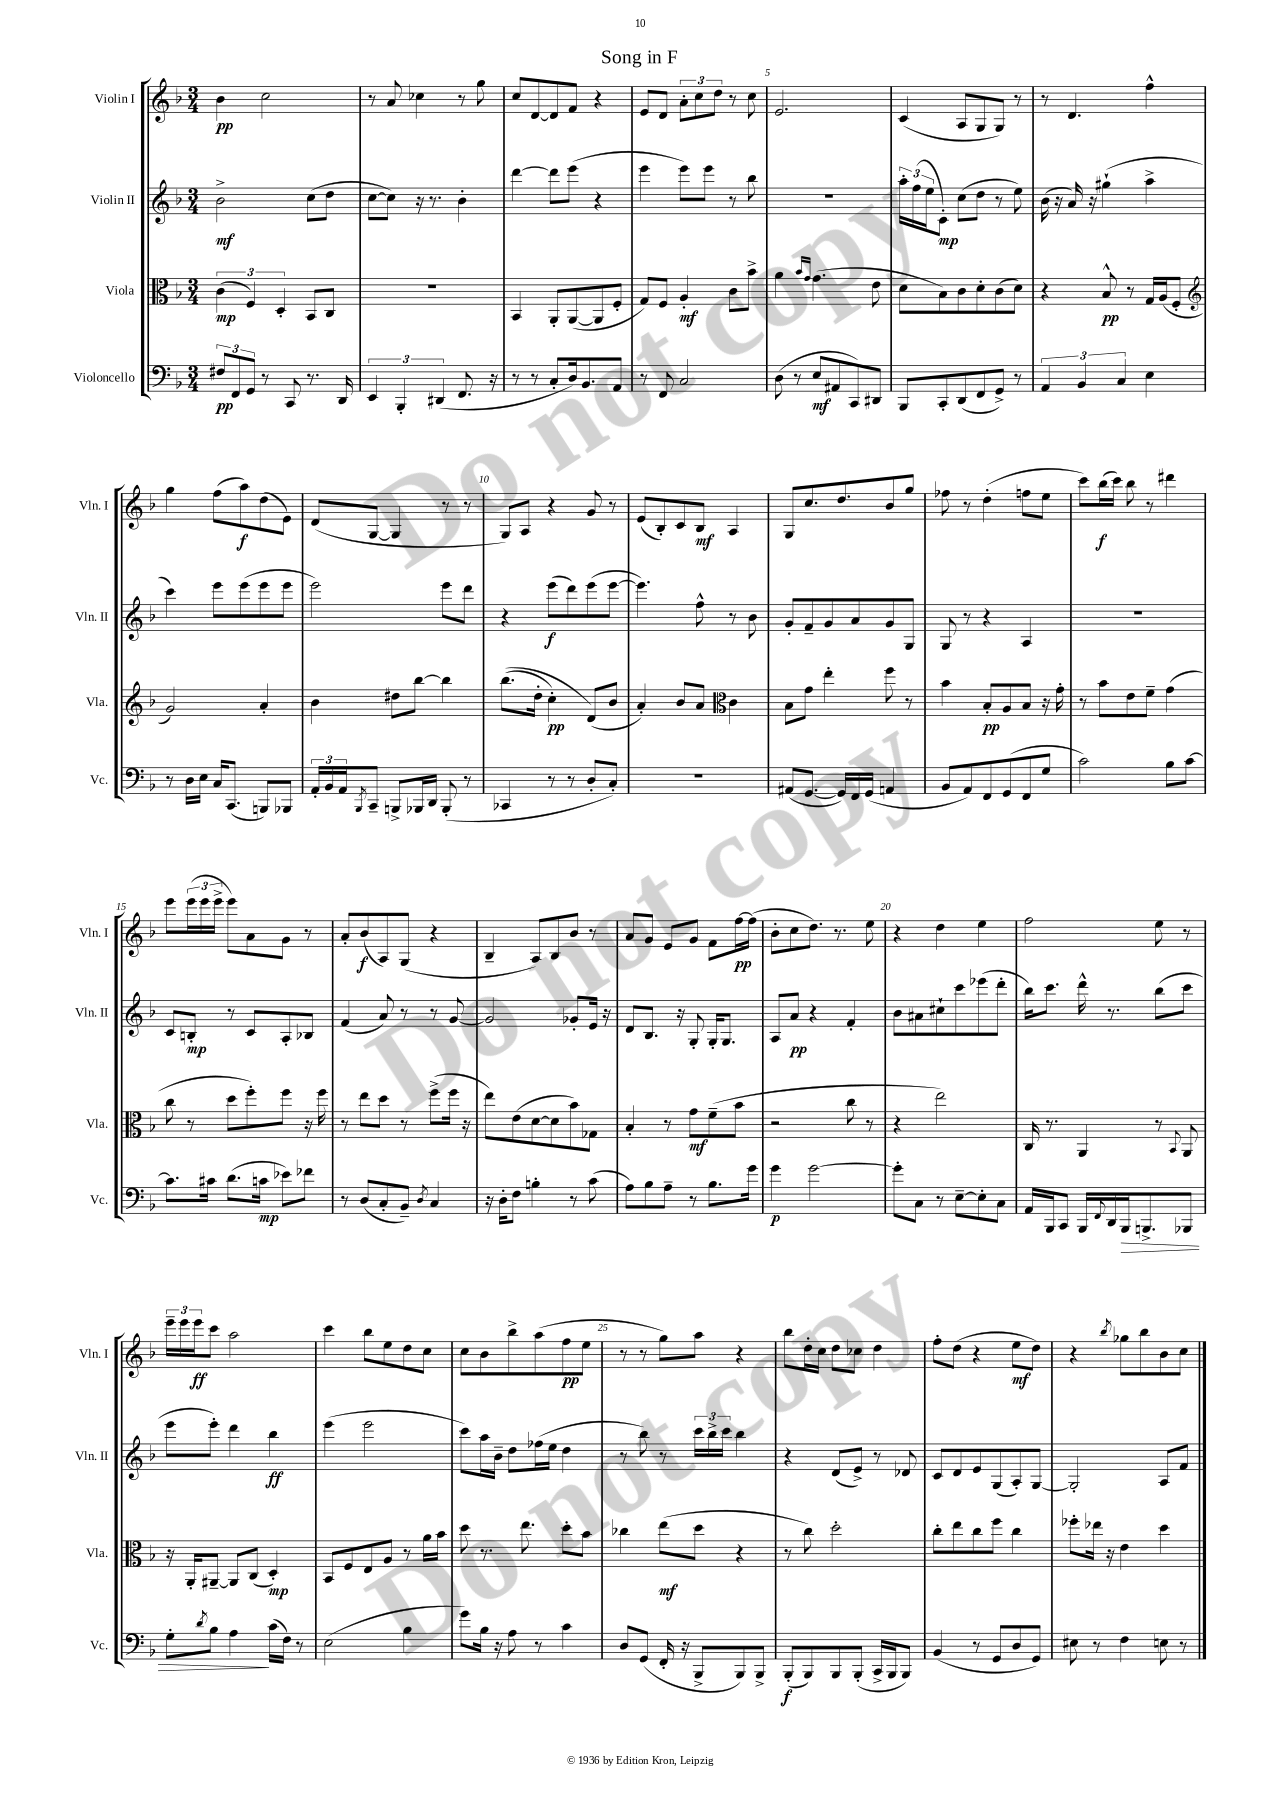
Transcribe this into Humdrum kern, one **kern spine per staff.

**kern	**kern	**kern	**kern
*staff4	*staff3	*staff2	*staff1
*clefF4	*clefC3	*clefG2	*clefG2
*k[b-]	*k[b-]	*k[b-]	*k[b-]
*M3/4	*M3/4	*M3/4	*M3/4
12F#/L	(6c\	2b-^\	4b-\
12FF/	.	.	.
12GG/J	6F/)	.	.
8r	.	.	2cc\
.	6D'/	.	.
8CC/	.	.	.
8.r	8BB-/L	(8cc\L	.
.	8C/J	8dd\J	.
16DD/	.	.	.
=	=	=	=
6EE/	2.r	[8cc\L	8r
.	.	8cc\]J)	8a/
6BBB-'/	.	.	.
.	.	16r	4cc-\
.	.	8.r	.
(6DD#/	.	.	.
8.FF/	.	4b-'\	8r
.	.	.	8gg\
16r	.	.	.
=	=	=	=
8r	4BB-/	[4ddd\	8cc/L
8r	.	.	[8d/
8C'/L	8AA'/L	8ddd\]L	8d/]
16D/k)	([8AA/	(8eee\J	8f/J
8.BB-/	.	.	.
.	8AA/]	4r	4r
8AA/J	8F'/J	.	.
=	=	=	=
8r	8G/L)	4eee\	8e/L
8FF/	8F/J	.	8d/J
2C/	4A'/	8eee\L)	12a'\L
.	.	.	12cc\
.	.	8eee\J	.
.	.	.	12dd\J
.	8c\L	8r	8r
.	8b-^\J	8bb-\	8cc\
=	=	=	=
(8D\	4a\	2.r	2.e/
8r	.	.	.
.	16qqb-/LL	.	.
.	16qqg/JJ	.	.
8E/L	(4.g\	.	.
8AA#/	.	.	.
8CC/)	.	.	.
8DD#/J	8e\	.	.
=	=	=	=
8BBB-/L	8d\L	24aa'\LL	(4c/
.	.	(24ff\	.
.	.	24ee\J	.
8CC'/	8B-\)	8c'\J)	.
(8DD/	8c\	(8cc\L	8A/L
8FF/	8d'\	8dd\J	8G/
8GG^/J)	(8c\	8r	8G/J)
8r	8d\J)	8ee\)	8r
=	=	=	=
6AA/	4r	(16b-\	8r
.	.	16r	.
.	.	16a/)	4.d/
6BB-/	.	.	.
.	.	16r	.
.	8B-^^/	(4gg#`\	.
6C/	.	.	.
.	8r	.	.
4E\	16G/LL	4aa^\	4ff^^\
.	(16A/J	.	.
.	8F'/J	.	.
=	=	=	=
*	*clefG2	*	*
8r	2g/)	4ccc\)	4gg\
16D\LL	.	.	.
16E\JJ	.	.	.
16C/LK	.	8eee\L	(8ff\L
(8.CC/J	.	.	.
.	.	(8eee\	8aa\)
8BBB/L)	4a'/	8eee\	(8dd\
8BBB-/J	.	8eee\J	8e\J)
=	=	=	=
24AA'/LL	4b-\	2eee\)	(8d/L
24BB-/	.	.	.
24AA/J	.	.	.
8qBBB-/	.	.	.
8CC~/J	.	.	[8G/J
8BBB^/L	8dd#\L	.	4G/]
16BBB-/L	[8bb-\J	.	.
16DD/JJ	.	.	.
(8BBB-'/	4bb-\]	8eee\L	8r
8r	.	8ddd\J	8r
=	=	=	=
4CC-/	&((8.bb-\L	4r	8G/L)
.	.	.	8A/J
.	16dd'\Jk	.	.
8r	4cc'\)	(8eee\L	4r
8r	.	8ddd\)	.
8D'/L	(8d/L&)	(8eee\	8g/
8C'/J)	8b-/J	[8eee\J	8r
=	=	=	=
2.r	4a'/)	4.eee\])	(8e/L
.	.	.	8B-'/)
.	8b-/L	.	8c/
.	8a/J	8ff^^\	8B-/J
*	*clefC3	*	*
.	4c\	8r	4A/
.	.	8b-\	.
=	=	=	=
(8AA#/L	8B-\L	8g'/L	8G/L
[8.GG/J	8g\J	8f~/	8.cc/
.	4ee'\	8g/	.
16GG/]LL)	.	.	8.dd/
16FF/	.	8a/	.
(16GG/JJ	.	.	.
4AA/	8ff\	8g/	8b-/
.	8r	8G/J	8gg/J
=	=	=	=
8BB-/L	4b-\	8G/	8ff-\
8AA/)	.	8r	8r
8FF/	8B-'/L	4r	(4dd'\
(8GG/	8A/	.	.
8FF/	8B-/J	4A/	8ff\L
8G/J	16r	.	8ee\J
.	16g'\	.	.
=	=	=	=
2c\)	8r	2.r	8ccc\L)
.	8b-\L	.	(16bb-\L
.	.	.	16ccc\JJ)
.	8e\	.	8bb-\
.	8f~\J	.	8r
8B-\L	(4g\	.	4ddd#\
[8c\J	.	.	.
=	=	=	=
8.c\]L	8cc\	8c/L	8eee\L
.	8r	8B'/J	(24eee\L
.	.	.	24eee\
16c#\Jk	.	.	.
.	.	.	24eee^\JJ
(8.d\L	8dd\L	8r	8eee\L)
.	8ff'\)	8c/L	8a\
16c\Jk	.	.	.
8e-\L)	8ff\J	8A'/	8g\J
8f-\J	16r	8B-/J	8r
.	16ff\	.	.
=	=	=	=
8r	8r	(4f/	8a'/L
(8D/L	8ee\L	.	(8b-/
8C'/	8dd\J	8a/)	8A/)
8BB-~/J)	8r	8r	(8G/J
8qD/	.	.	.
4C/	(8ff^\L	8r	4r
.	16ff\Jk	[8g/	.
.	16r	.	.
=	=	=	=
16r	8ee\L)	2g/]	4B-~/
16D'\LK	.	.	.
8F\J	(8e\	.	.
4B'\	[8d\	.	8A/L)
.	8d\]	.	8B-/
8r	8b-\)	8g-'/L	8b-/J
(8c\	8G-\J	16e/Jk	8r
.	.	16r	.
=	=	=	=
8A\L)	4B-'/	8d/L	8a/L
8B-\	.	8.B-/J	8g/J
8A~\J	8r	.	8e/L
.	.	16r	.
8r	8g\L	8G'/	8g/J
8.B-\L	(8f~\	16G'/LK	8f\L
.	.	8.G/J	.
.	8b-\J	.	[16ff\L
16g\Jk	.	.	(16ff\]JJ
=	=	=	=
4g\	2r	8A/L	8b-'\L
.	.	8a/J	8cc\
[2g\	.	4r	8.dd\J)
.	.	.	8.r
.	8cc\	4f'/	.
.	8r	.	8ee\
=	=	=	=
8g'\]L	4r	8b-\L	4r
8C\J	.	8a#\	.
8r	2ee\)	8cc#`\	4dd\
[8E~\L	.	8ccc\	.
8E'\]	.	(8eee-\	4ee\
8C\J	.	8ddd'\J	.
=	=	=	=
16AA/LL	16C/	16bb-\LK)	2ff\
16BBB-/J	8.r	8.ccc\J	.
8CC/J	.	.	.
16BBB-/LL	4AA/	16ddd^^\	.
8qqFF/	.	.	.
16DD/	.	8.r	.
16BBB-/J	.	.	.
8.BBB^/	.	.	.
.	8r	(8bb-\L	8ee\
.	8qqBB-/	.	.
8BBB-/J	8AA/	8ccc\J	8r
=	=	=	=
8G'\L	16r	8eee\L	24eee~\LL
.	.	.	24eee\
.	16AA'/LK	.	.
.	.	.	24eee\J
8qd/	.	.	.
8B-\J	[8AA#~/J	8eee'\J)	8ccc\J
4A\	8AA#/]L	4ddd\	2aa\
.	(8C/J	.	.
(16c\LL	4D'/)	4bb-\	.
16F\JJ)	.	.	.
8r	.	.	.
=	=	=	=
(2E\	8BB-/L	(4eee\	4ccc\
.	8F/	.	.
.	8E/	2eee\	8bb-\L
.	8A/J	.	8ee\
4B-\	8r	.	8dd\
.	16a\LL	.	8cc\J
.	16b-\JJ	.	.
=	=	=	=
8g\L)	8dd\	8ccc\L)	8cc\L
16B-\Jk	8.r	16aa\L	8b-\
16r	.	16b-~\JJ	.
8A\	.	8dd\L	8bb-^\
.	8.ee\	.	.
8r	.	(16ff-\L	(8aa\
.	.	16ee\JJ	.
4c\	8dd'\L	4dd\	8ff\
.	8b-\J	.	8ee\J
=	=	=	=
8D/L	4cc-\	8r	8r
(8GG/J	.	8bb-\)	8r
16FF'/	(8ee\L	8r	8gg\L)
16r	.	.	.
8BBB-^/L	8dd\J	24ccc\LL	8aa\J
.	.	24bb-^\	.
.	.	24ccc\JJ	.
8BBB-/)	4r	4bb-\	4r
8BBB-^/J	.	.	.
=	=	=	=
(8BBB-'/L	8r	4r	8bb-\L
8BBB-/)	8cc\)	.	16dd'\L
.	.	.	16cc\JJ
8BBB-/	2dd'\	(8d/L	8dd\L
(8BBB-'/J	.	8e^/J)	8cc-\J
16CC^/LL	.	8r	4dd\
16BBB-/J	.	.	.
8BBB-/J)	.	8d-/	.
=	=	=	=
(4BB-/	8cc'\L	8c/L	8ff'\L
.	8ee\	8d/	(8dd\J
8r	8cc\	8e/	4r
8GG/L	8ff\J	(8G/	.
8D/	4cc\	8A'/)	8ee\L
8GG/J)	.	[8G/J	8dd\J)
=	=	=	=
8E#\	8ff-'\L	2G'/]	4r
8r	16ee-\Jk	.	.
.	16r	.	.
.	.	.	8qbb-/
4F\	4e\	.	8gg-\L
.	.	.	8bb-\
8E\	4dd\	8A/L	8b-\
8r	.	8f/J	8cc\J
==	==	==	==
*-	*-	*-	*-
